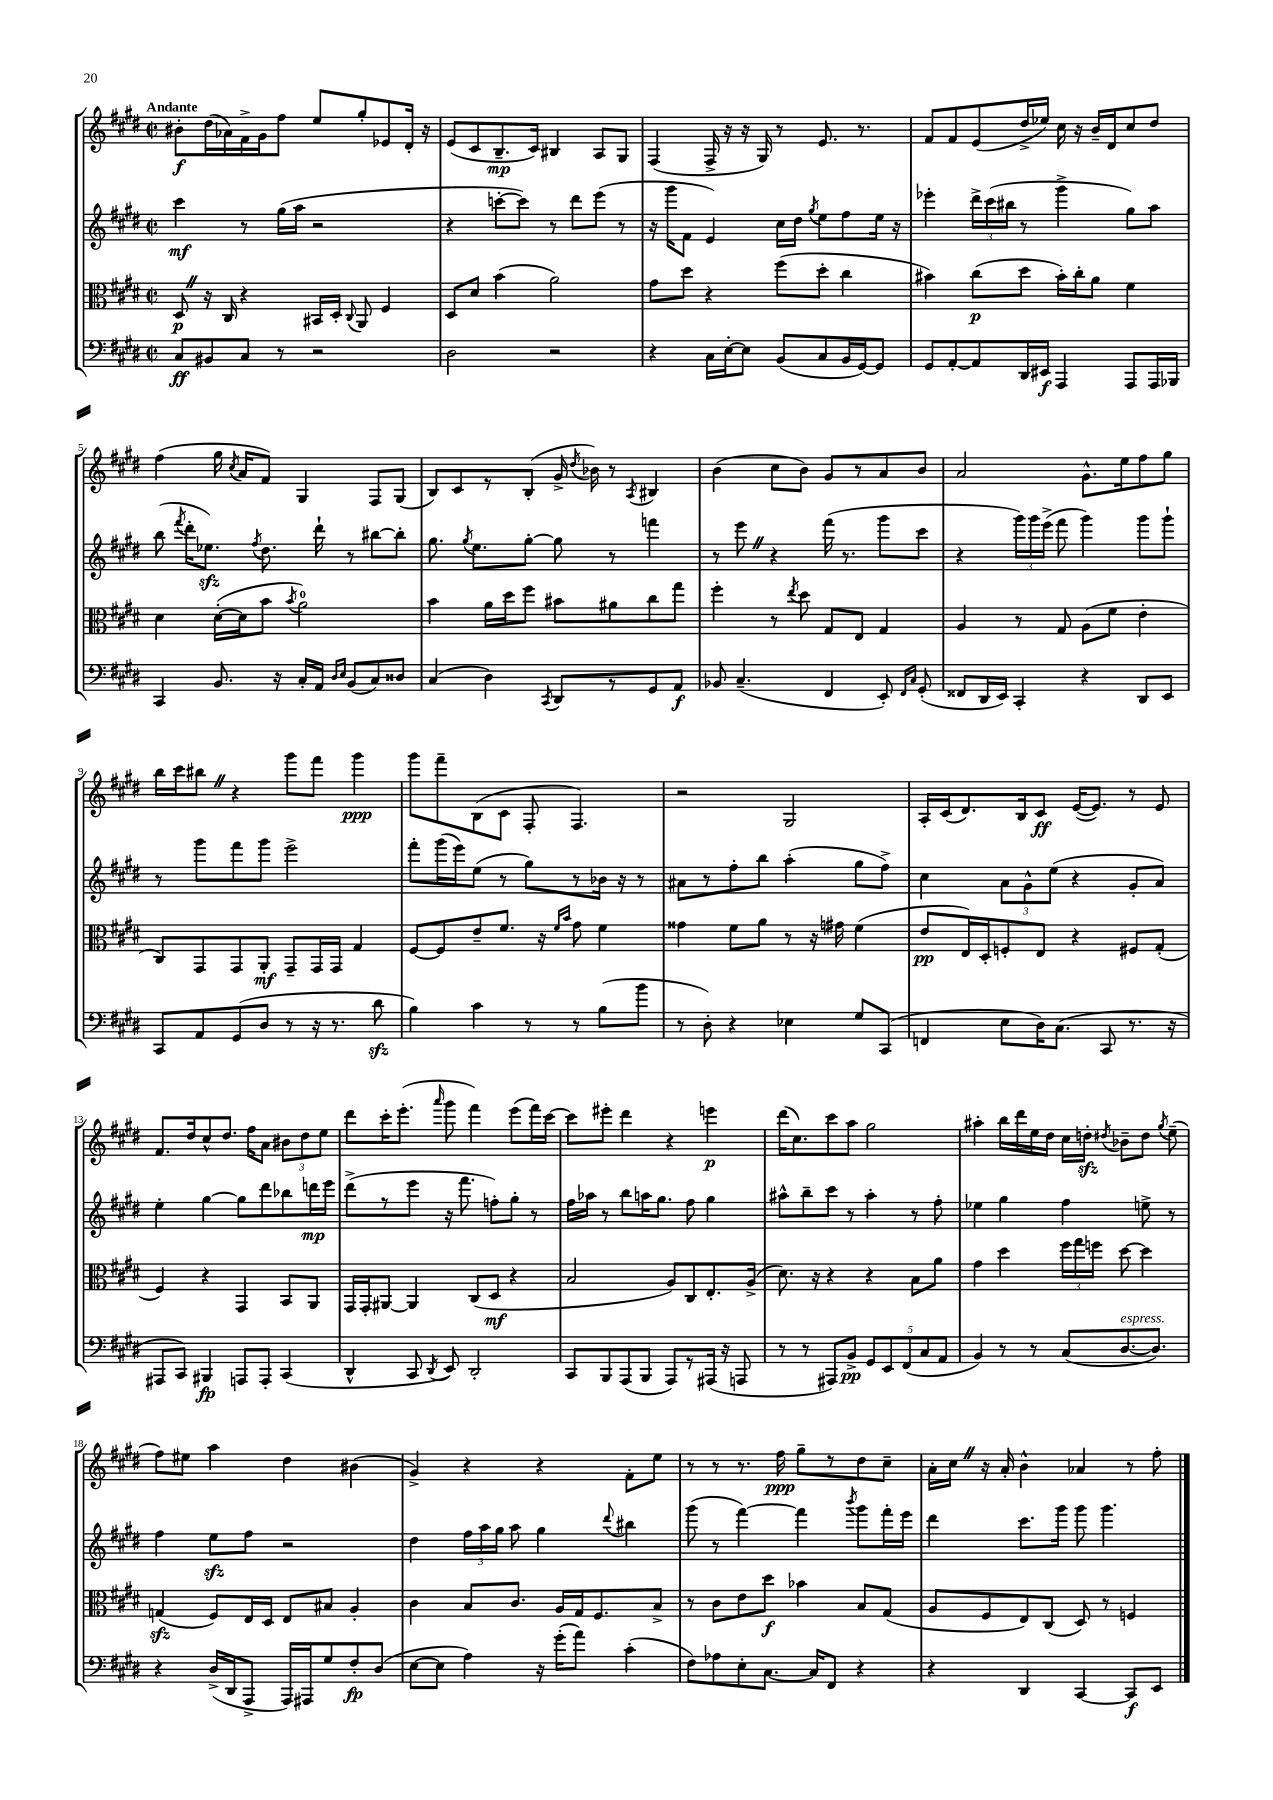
<<
\new StaffGroup <<
\new Staff = "s0" {
    \clef treble \key e \major \defaultTimeSignature \time 2/2 \tempo "Andante"
    \autoBeamOff bis'8[-.\f dis''16( aes'16) fis'16-> gis'16 fis''8] e''8[ gis''8-. ees'8 dis'16]-. r16 |
    e'8[( cis'8 b8.--\mp cis'16]) bis4 a8[ gis8] |
    fis4( fis16-> r16 r16 gis16) r8 e'8. r8. |
    fis'8[ fis'8 e'8( dis''16-> ees''16]) cis''16 r16 b'16[-- dis'16 cis''8 dis''8] |
    fis''4( gis''16 \acciaccatura { cis''8 } a'16[ fis'8]) gis4 fis8[ gis8]( |
    b8[) cis'8 r8 b8]-.( gis'16-> \acciaccatura { dis''8 } bes'16) r8 \acciaccatura { a8 } bis4 |
    b'4( cis''8[ b'8]) gis'8[ r8 a'8 b'8] |
    a'2 gis'8.[-^ e''16 fis''8 gis''8] |
    b''16[ cis'''16 bis''8] \once \override BreathingSign.text = \markup { \musicglyph "scripts.caesura.straight" } \breathe r4 gis'''8[ fis'''8] gis'''4\ppp |
    gis'''8[ fis'''8-- b8( cis'8] fis8-. fis4.) |
    r2 gis2 |
    a16[-. cis'16( dis'8.) b16 cis'8]\ff e'16[~( e'8.]) r8 e'8 |
    fis'8.[ dis''16 cis''8-^ dis''8.] fis''16[ a'8] \tuplet 3/2 { bis'8[ dis''8 e''8] } |
    dis'''8[ cis'''16-. e'''8.]-.( \grace { a'''16 } gis'''8 fis'''4) e'''8[( fis'''16) cis'''16]~ |
    cis'''8[ eis'''8]-. dis'''4 r4 e'''4\p |
    dis'''16[( cis''8.) cis'''8 a''8] gis''2 |
    ais''4-. b''16[ dis'''16 e''16 dis''16] cis''16[ d''16]-.\sfz \acciaccatura { dis''8 } bes'8[-- dis''8] \acciaccatura { gis''8 } e''8--( |
    fis''8[) eis''8] a''4 dis''4 bis'4( |
    gis'4->) r4 r4 fis'8[-. e''8] |
    r8 r8 r8. fis''16\ppp gis''8[-- r8 dis''8 cis''8]-- |
    a'16[-. cis''16] \once \override BreathingSign.text = \markup { \musicglyph "scripts.caesura.straight" } \breathe r16 a'16-. b'4-^ aes'4 r8 fis''8-. \bar "|." |
}
\new Staff = "s1" {
    \clef treble \key e \major \defaultTimeSignature \time 2/2
    \autoBeamOff cis'''4\mf r8 gis''16[( a''16] r2 |
    r4 c'''8[~-. c'''8]) r8 dis'''8[ e'''8]( r8 |
    r16 gis'''16[ fis'8] e'4) cis''16[ dis''16] \acciaccatura { gis''8 } e''8[ fis''8 e''16] r16 |
    ees'''4-. \tuplet 3/2 { dis'''16[-> cis'''16( bis''16] } r8 gis'''4-> gis''8[) a''8] |
    b''8( \acciaccatura { fis'''8 } dis'''16[-. ees''8.]\sfz) \acciaccatura { fis''8 } dis''8. dis'''16-! r8 bis''8[~ bis''8]-. |
    gis''8. \acciaccatura { gis''8 } e''8.[ gis''8]~-. gis''8 r8 f'''4 |
    r8 e'''8 \once \override BreathingSign.text = \markup { \musicglyph "scripts.caesura.straight" } \breathe r4 fis'''16( r8. gis'''8[ cis'''8] |
    r4 \tuplet 3/2 { gis'''16[) gis'''16 e'''16]->( } fis'''8 gis'''4) gis'''8[ gis'''8]-! |
    r8 gis'''8[ fis'''8 gis'''8] e'''2-> |
    fis'''8[-. gis'''16( e'''16) e''8]( r8 gis''8[) r8 bes'16] r16 r8 |
    ais'8[ r8 fis''8-. b''8] a''4-.( gis''8[ fis''8]->) |
    cis''4 \tuplet 3/2 { a'8[ gis'8-^ e''8]( } r4 gis'8[-. a'8]) |
    e''4-. gis''4~ gis''8[ dis'''8 bes''8 d'''16\mp e'''16] |
    dis'''8[->( r8 e'''8] r16 fis'''8. f''8[-.) gis''8]-. r8 |
    fis''16[ aes''16] r8 b''8[ a''16 gis''8.] fis''8 gis''4 |
    ais''8[-^ b''8-- cis'''8] r8 ais''4-. r8 fis''8-. |
    ees''4 gis''4 fis''4 e''8-> r8 |
    fis''4 e''8[\sfz fis''8] r2 |
    dis''4 \tuplet 3/2 { fis''16[ a''16 gis''16] } a''8 gis''4 \appoggiatura { dis'''8 } bis''4 |
    gis'''8( r8 fis'''4~) fis'''4 \acciaccatura { b'''8 } gis'''8[ fis'''16-. e'''16] |
    dis'''4 cis'''8.[ gis'''16] gis'''8 gis'''4. \bar "|." |
}
\new Staff = "s2" {
    \clef alto \key e \major \defaultTimeSignature \time 2/2
    \autoBeamOff dis8\p \once \override BreathingSign.text = \markup { \musicglyph "scripts.caesura.straight" } \breathe r16 cis16 r4 bis,16[ dis16]-. \appoggiatura { cis8 } a,8 fis4 |
    dis8[ dis'8] b'4( a'2) |
    gis'8[ dis''8] r4 fis''8[( dis''8]-. cis''4 |
    bis'4) cis''8[\p( dis''8] bis'16[-.) cis''16-. a'8] fis'4 |
    dis'4 dis'16[~-.( dis'16 b'8] \acciaccatura { b'8 } a'2-0) |
    b'4 a'16[ dis''16 fis''8] bis'8[ ais'8 cis''8 gis''8] |
    fis''4-. r8 \acciaccatura { e''8 } dis''8 gis8[ e8] gis4 |
    a4 r8 gis8 a8[( fis'8] e'4-. |
    cis8[) gis,8 gis,8 a,8]-.\mf gis,8[-- gis,16 gis,16] gis4 |
    fis8[~ fis8 e'8-- fis'8.] r16 \grace { fis'16[ b'16] } gis'8 fis'4 |
    gisis'4 fis'8[ a'8] r8 r16 gis'16 fis'4( |
    e'8[\pp e16) dis16-. f8-. e8] r4 fis8[ gis8]-.( |
    fis4) r4 gis,4 b,8[ a,8] |
    gis,16[ gis,16-. ais,8]~ ais,4 cis8[( dis8]\mf r4 |
    b2 a8[) cis8 e8.-. a16]->( |
    dis'8.) r16 r4 r4 b8[ a'8] |
    gis'4 dis''4 \tuplet 3/2 { fis''16[ gis''16 f''16] } dis''8~ dis''4 |
    g4\sfz( fis8[) e16 dis16] e8[ bis8] a4-. |
    cis'4 b8[ cis'8.] a16[ gis16 fis8. b8]-> |
    r8 cis'8[ e'8 dis''8]\f bes'4 b8[ gis8]( |
    a8[ fis8 e8) cis8]( dis8) r8 f4 \bar "|." |
}
\new Staff = "s3" {
    \clef bass \key e \major \defaultTimeSignature \time 2/2
    \autoBeamOff cis8[\ff bis,8 cis8] r8 r2 |
    dis2 r2 |
    r4 cis16[ e16~-. e8] b,8[( cis8 b,16 gis,16~) gis,8] |
    gis,8[ a,8~-. a,8 dis,16 eis,16]\f a,,4 a,,8[ a,,16 bes,,16] |
    cis,4 b,8. r16 cis16[-. a,16] \grace { dis16[ e16] } b,8[( cis8) disis8] |
    cis4( dis4) \acciaccatura { cis,8 } dis,8[ r8 gis,8 a,8]\f |
    bes,8 cis4.--( fis,4 e,8-.) \grace { fis,16[ cis16] } gis,8-.( |
    fisis,8[ dis,16 e,16]) cis,4-. r4 dis,8[ e,8] |
    cis,8[ a,8 gis,8( dis8] r8 r16 r8. dis'8\sfz |
    b4) cis'4 r8 r8 b8[( b'8] |
    r8 dis8-.) r4 ees4 gis8[ cis,8]( |
    f,4 e8[ dis16) cis8.]( cis,8 r8. r16 |
    ais,,8[ cis,8]) bis,,4\fp a,,8[ a,,8]-. cis,4( |
    dis,4-^ cis,8 \acciaccatura { dis,8 } e,8) dis,2-. |
    cis,8[ b,,8 a,,8( b,,8] a,,8[) r8 ais,,16]( r16 a,,8 |
    r8 r8 ais,,8[) b,8]->\pp \tuplet 5/4 { gis,8[ e,8 fis,8( cis8 a,8] } |
    b,4) r8 r8 cis8[( dis8.~^\markup { \italic "espress." } dis8.]) |
    r4 dis16[->( dis,16 a,,8]-> a,,16[) ais,,16 gis8 fis8-.\fp dis8]( |
    e8[~ e8] a4) r16 gis'16[-.( a'8]) cis'4-.( |
    fis8[) aes8 e8-. cis8.]~ cis16[ fis,8] r4 |
    r4 dis,4 cis,4~ cis,8[\f e,8] \bar "|." |
}
>>
>>
